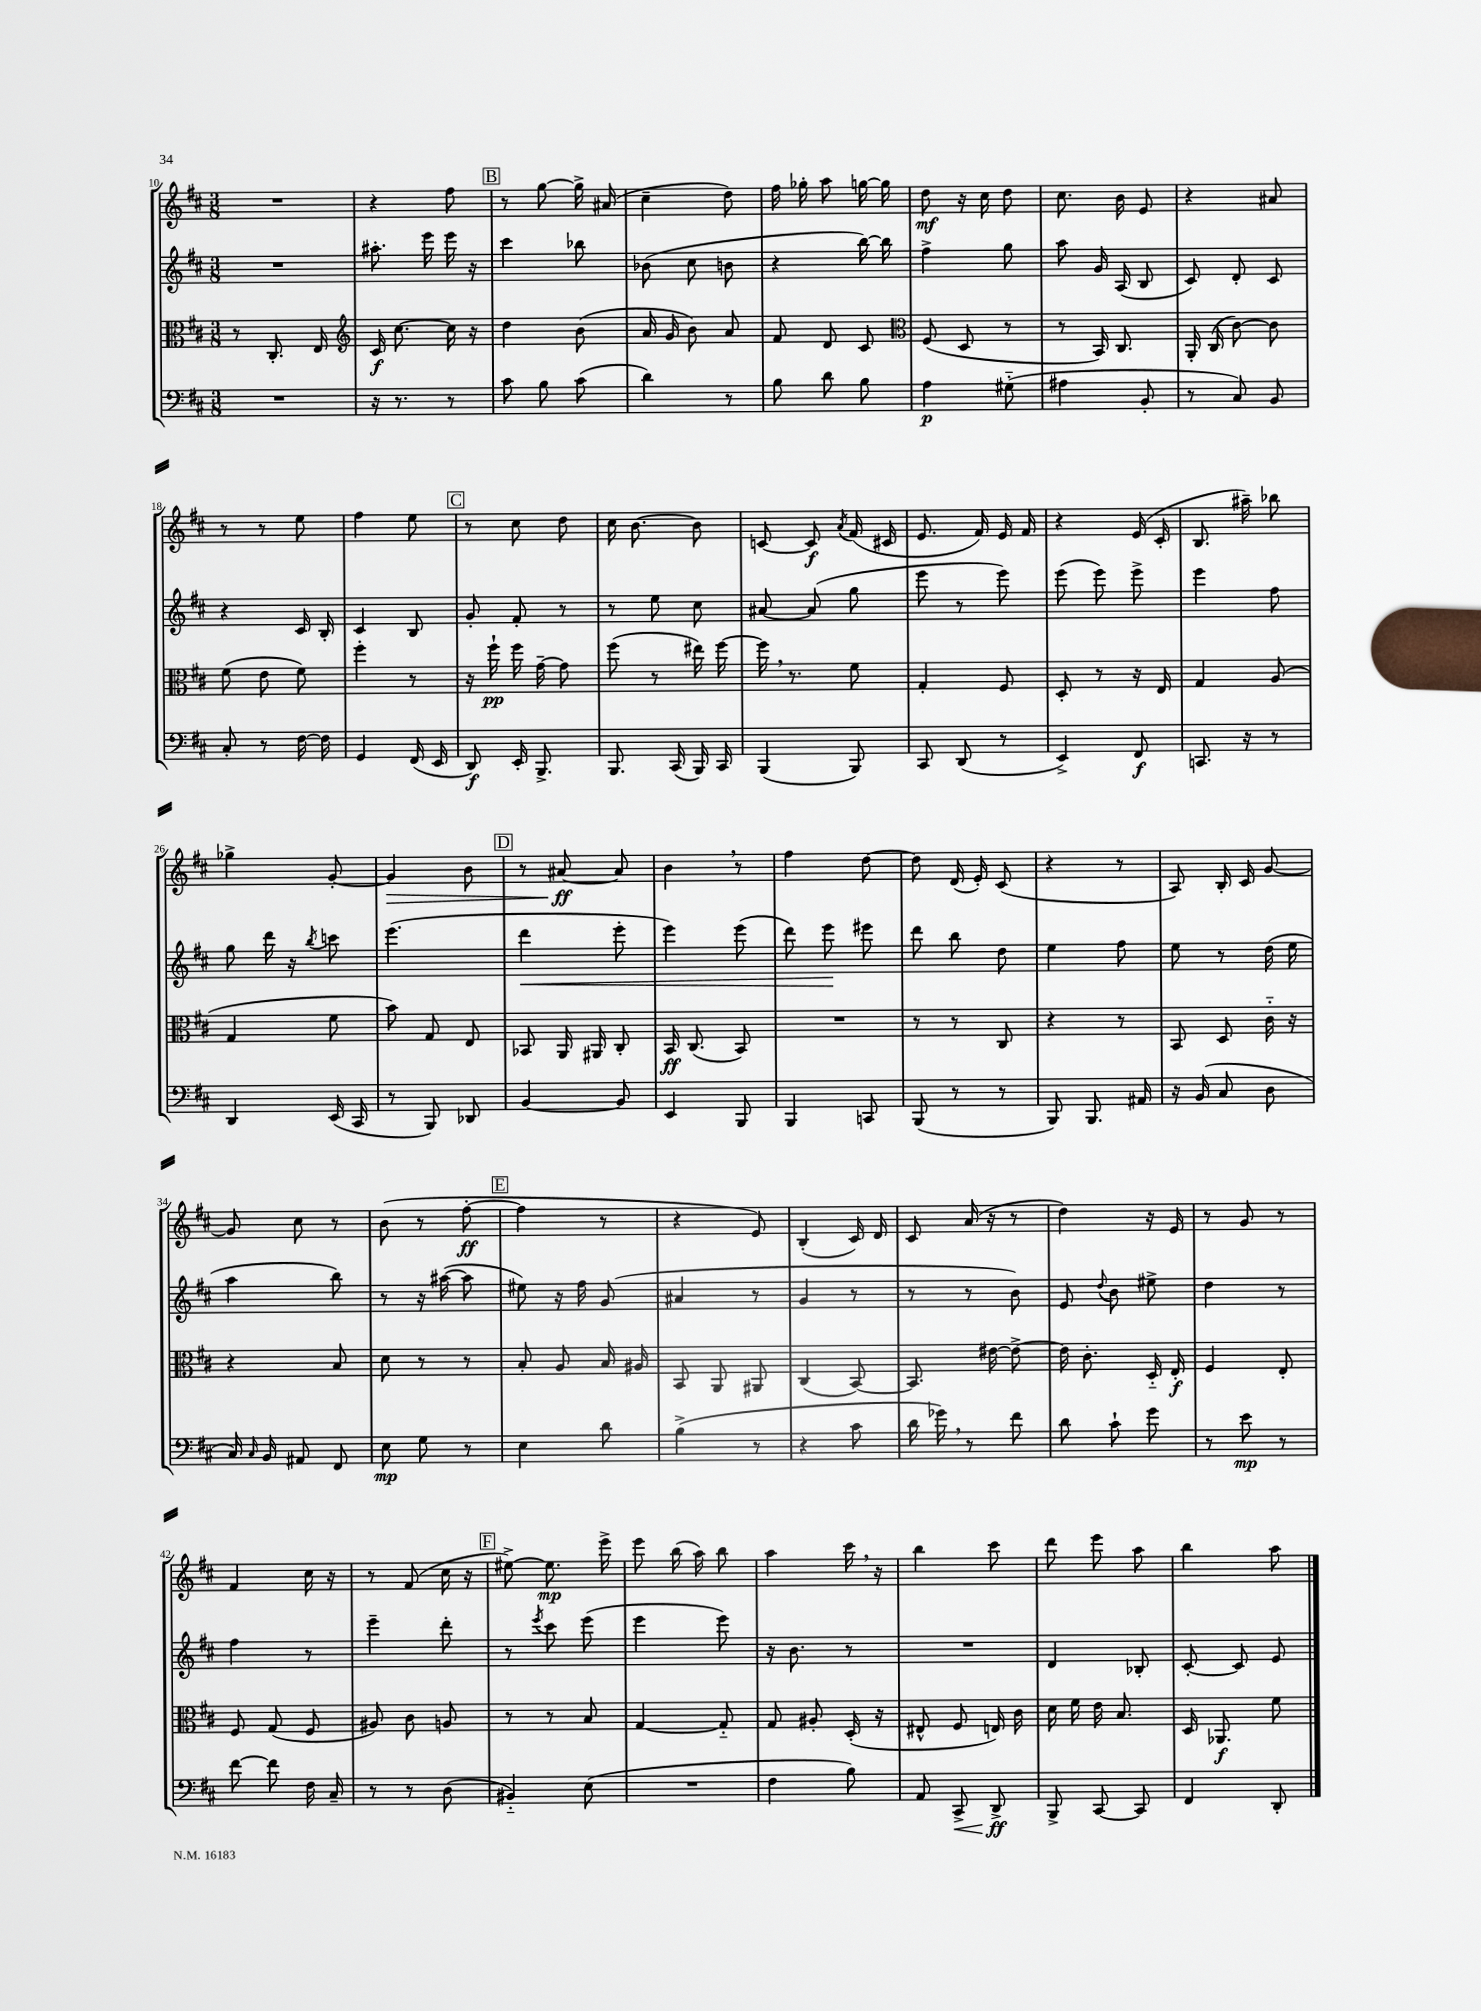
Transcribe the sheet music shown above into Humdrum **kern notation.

**kern	**kern	**kern	**kern
*staff4	*staff3	*staff2	*staff1
*clefF4	*clefC3	*clefG2	*clefG2
*k[f#c#]	*k[f#c#]	*k[f#c#]	*k[f#c#]
*M3/8	*M3/8	*M3/8	*M3/8
4.r	8r	4.r	4.r
.	8.C#'	.	.
.	16E	.	.
=	=	=	=
*	*clefG2	*	*
16r	16c#	8.aa#'	4r
8.r	[8.cc#	.	.
.	.	16eee	.
8r	16cc#]	16eee	8ff#
.	16r	16r	.
=	=	=	=
8c#	4dd	4ccc#	8r
8B	.	.	[8gg
(8c#	(8b	8bb-	16gg^]
.	.	.	(16a#
=	=	=	=
4d)	16a	(8b-	4cc#~
.	16g	.	.
.	8b)	8cc#	.
8r	8a	8b	8dd)
=	=	=	=
8B	8f#	4r	16ff#
.	.	.	16gg-'
8d	8d	.	8aa
8B	8c#	[16bb)	[16gg
.	.	16bb]	16gg]
=	=	=	=
*	*clefC3	*	*
4A	(8F#	4ff#^	8dd
.	8D	.	16r
.	.	.	16cc#
(8G#'~	8r	8gg	8dd
=	=	=	=
4A#	8r	8aa	8.cc#
.	16BB)	16g	.
.	8.C#	(16A	16b
8BB'	.	8B	8e
=	=	=	=
8r	16AA'	8c#)	4r
.	(16C#	.	.
8C#)	[8c#)	8d'	.
8BB	8c#]	8c#	8a#
=	=	=	=
8C#'	(8f#	4r	8r
8r	8e	.	8r
[16F#	8f#)	16c#	8ee
16F#]	.	16B'	.
=	=	=	=
4GG	4ff#'	4c#	4ff#
(16FF#	8r	8B	8ee
16EE	.	.	.
=	=	=	=
8DD)	16r	8g'	8r
.	16ff#`	.	.
16EE'	16ff#	8f#'	8cc#
8.BBB^	[16g~	.	.
.	8g]	8r	8dd
=	=	=	=
8.BBB	(8ff#	8r	16cc#
.	.	.	[8.b
.	8r	8ee	.
(16CC#	.	.	.
16BBB)	16ee#)	8cc#	8b]
16CC#	[16ff#	.	.
=	=	=	=
(4BBB	16ff#]	[8a#	[8c
.	8.r	.	.
.	.	(8a#]	8c]
.	.	.	8qa
8BBB)	8f#	8gg	(16f#
.	.	.	16c#
=	=	=	=
8CC#	4G'	8eee	8.e
(8DD	.	8r	.
.	.	.	16f#)
8r	8F#	8eee)	16e
.	.	.	16f#
=	=	=	=
4EE^)	8D'	(8eee	4r
.	8r	8eee)	.
8FF#	16r	8eee^	(16e
.	16E	.	16c#'
=	=	=	=
8.CC	4G	4eee	8.B
16r	.	.	16aa#~)
8r	(8A	8ff#	8bb-
=	=	=	=
4DD	4G	8gg	4gg-^
.	.	16ddd	.
.	.	16r	.
.	.	8qbb	.
(16EE	8f#	8ccc	[8g'
16CC#	.	.	.
=	=	=	=
8r	8b)	(4.eee	4g]
8BBB)	8G	.	.
8DD-	8E	.	8b
=	=	=	=
[4BB	8BB-	4ddd	8r
.	16AA	.	[8a#
.	16AA#	.	.
8BB]	8C#'	8eee'	8a#]
=	=	=	=
4EE	16BB	4eee)	4b
.	(8.C#	.	.
8BBB	8BB)	(8eee	8r
=	=	=	=
4BBB	4.r	8ddd)	4ff#
.	.	8eee	.
8CC	.	8eee#	[8dd
=	=	=	=
(8BBB	8r	8ddd	8dd]
8r	8r	8bb	(16d
.	.	.	16e')
8r	8C#	8dd	(8c#
=	=	=	=
8BBB)	4r	4ee	4r
8.BBB	.	.	.
.	8r	8ff#	8r
16AA#	.	.	.
=	=	=	=
16r	8BB	8ee	8A)
(16BB	.	.	.
8C#	8D	8r	16B'
.	.	.	16c#
8D	16c#'~	(16dd	[8g
.	16r	16ee	.
=	=	=	=
16C#)	4r	4aa	8g]
16qqC#	.	.	.
16BB	.	.	.
8AA#	.	.	8cc#
8FF#	8B	8bb)	8r
=	=	=	=
8E	8d	8r	(8b
8G	8r	16r	8r
.	.	([16aa#	.
8r	8r	8aa#]	[8ff#'
=	=	=	=
4E	8B'	8ee#)	4ff#]
.	8A	16r	.
.	.	16ff#	.
8d	16B	(8g	8r
.	16A#	.	.
=	=	=	=
(4B^	8BB	4a#	4r
.	8AA	.	.
8r	8AA#	8r	8e)
=	=	=	=
4r	(4C#	4g	(4B'
8c#	[8BB)	8r	16c#)
.	.	.	16d
=	=	=	=
16d	8.BB]	8r	8c#
16g-)	.	.	.
8r	.	8r	(16a
.	[16e#	.	16r
8f#	8e#^_	8b)	8r
=	=	=	=
8d	16e#]	8e	4dd)
.	8.c#'	.	.
.	.	8qqdd	.
8c#`	.	8b	.
8g	16D'~	8ee#^	16r
.	16E'	.	16e
=	=	=	=
8r	4F#	4dd	8r
8e	.	.	8g
8r	8E'	8r	8r
=	=	=	=
[8f#	8F#	4ff#	4f#
8f#]	(8G	.	.
16F#	8F#	8r	16cc#
16C#~	.	.	16r
=	=	=	=
8r	8A#)	4eee~	8r
8r	8c#	.	(8f#
(8D	8A	8ddd'	16cc#
.	.	.	16r
=	=	=	=
4BB#'~)	8r	8r	[8ee#^)
.	.	8qeee	.
.	8r	8ccc#	8.ee#]
(8E	8B	(8eee	.
.	.	.	16eee^
=	=	=	=
4.r	[4G	4eee	8eee
.	.	.	(16bb
.	.	.	16aa)
.	8G'~]	8eee)	8bb
=	=	=	=
4F#	8G	16r	4aa
.	.	8.b	.
.	8A#'	.	.
8B)	(16D'	8r	16ccc#
.	16r	.	16r
=	=	=	=
8AA	8E#^^	4.r	4bb
8CC#^	8F#	.	.
8DD^	16E)	.	8ccc#
.	16c#	.	.
=	=	=	=
8BBB^	16d	4d	8ddd
.	16f#	.	.
[8CC#	16e	.	8eee
.	8.B	.	.
8CC#]	.	8B-'	8aa
=	=	=	=
4FF#	16D	[8c#'	4bb
.	8.AA-	.	.
.	.	8c#]	.
8DD'	8f#	8e	8aa
==	==	==	==
*-	*-	*-	*-
